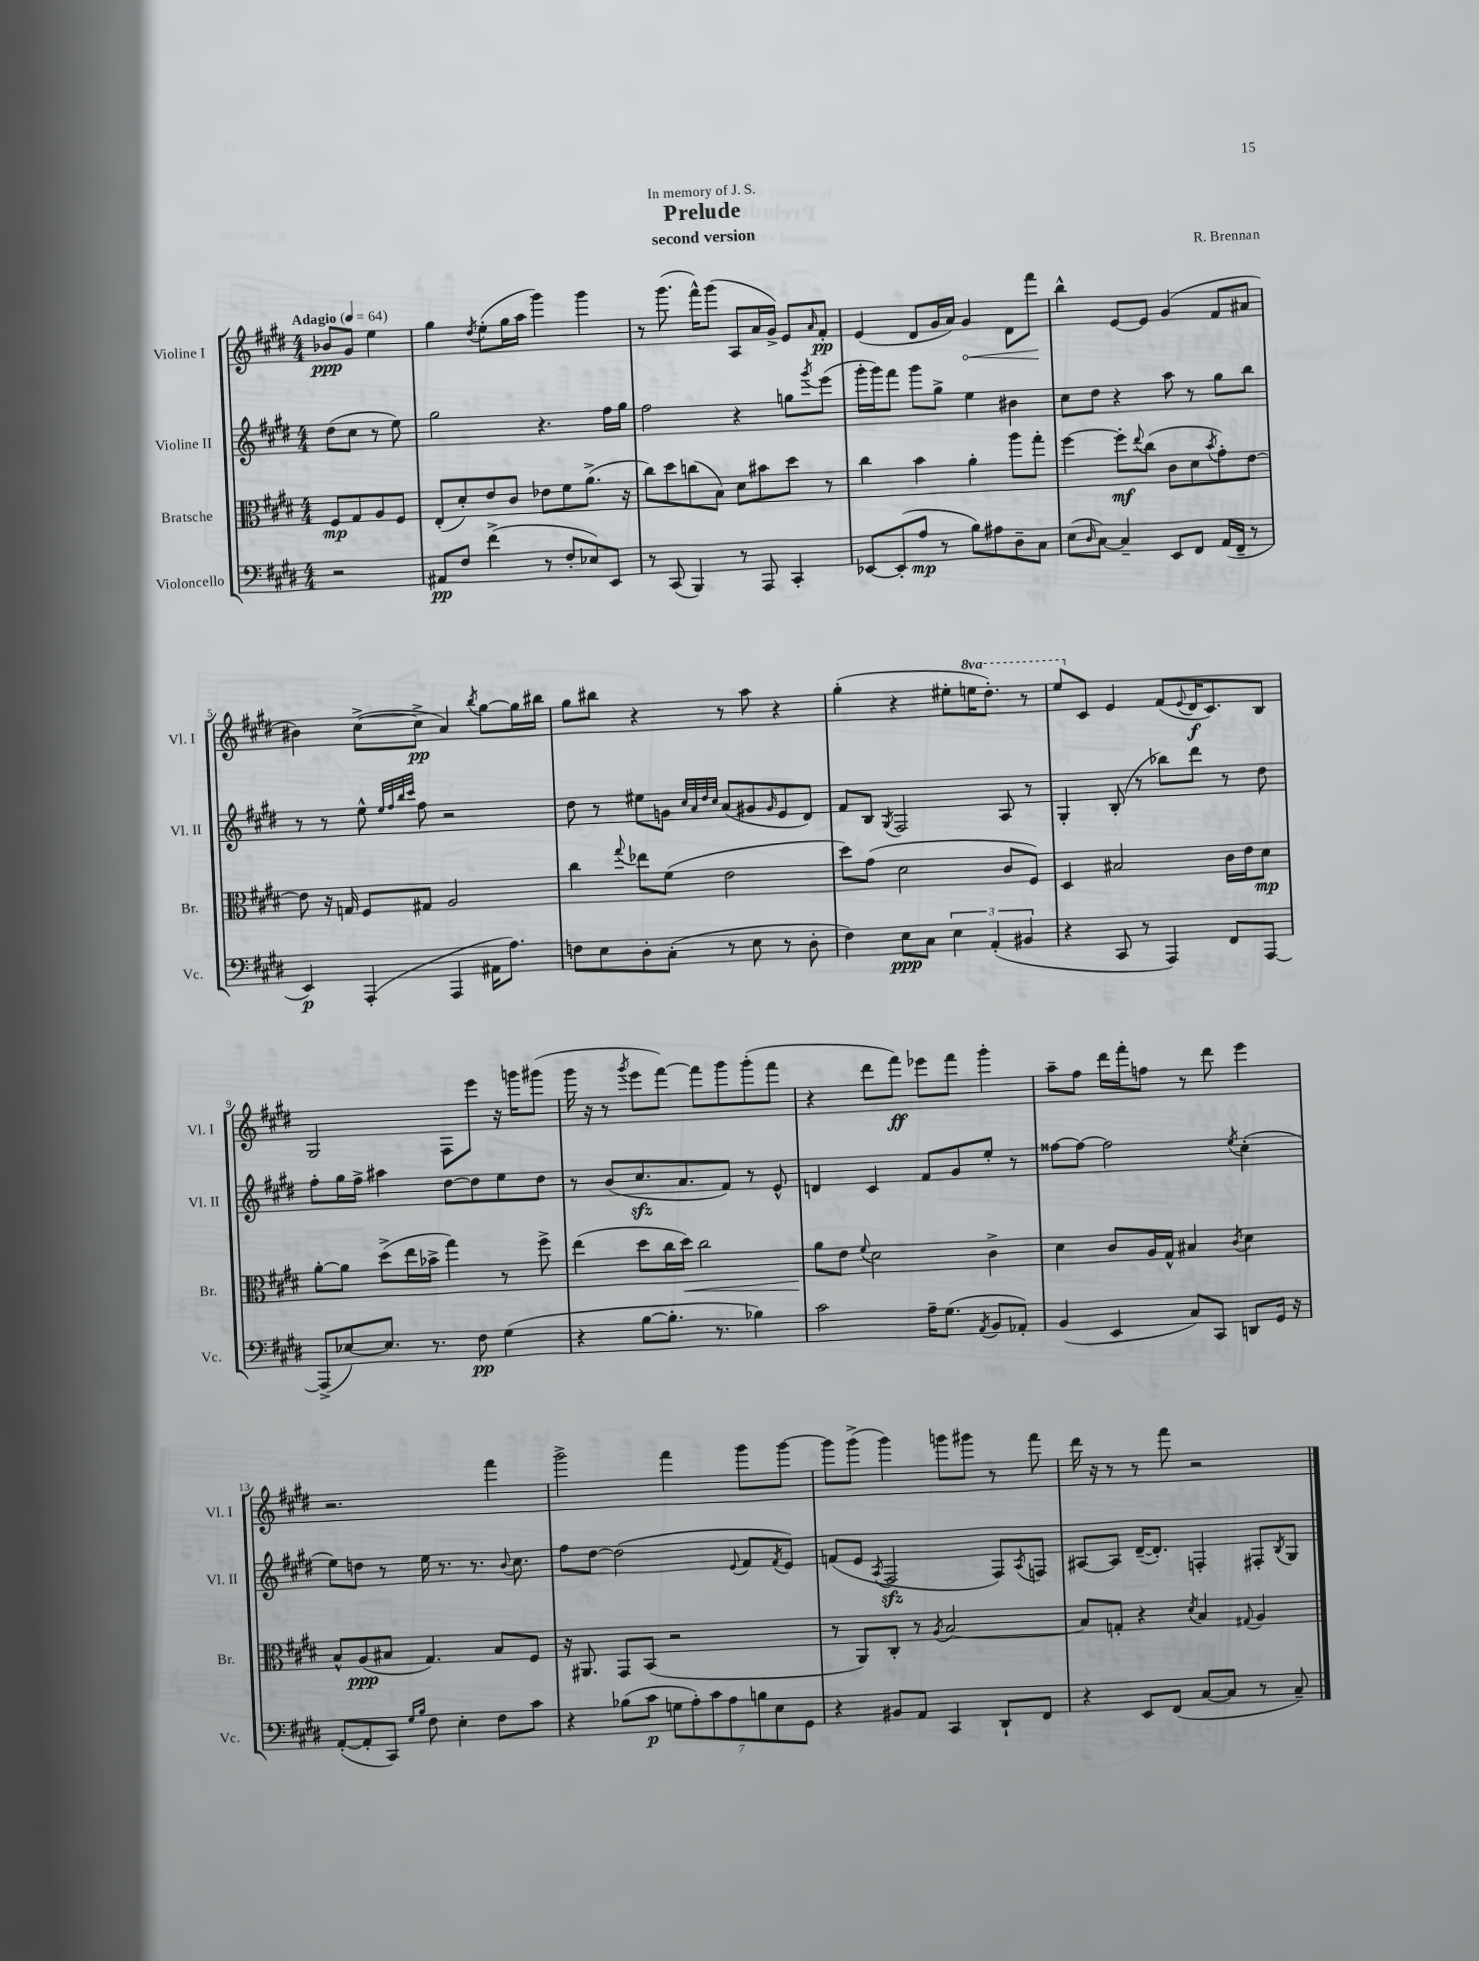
\header { title = "Prelude" composer = "R. Brennan" subtitle = "second version" dedication = "In memory of J. S." }
<<
\new StaffGroup <<
\new Staff = "s0" \with { instrumentName = "Violine I" shortInstrumentName = "Vl. I" } {
    \clef treble \key e \major \numericTimeSignature \time 4/4 \set Staff.ottavationMarkups = #ottavation-simple-ordinals \partial 2 \tempo "Adagio" 4 = 64
    bes'8\ppp gis'8 e''4 |
    gis''4 \acciaccatura { dis''8 } e''8-.( gis''16 a''16 gis'''4) gis'''4 |
    r8 gis'''8.( fis'''16-^) gis'''8( a8 a'16 gis'16->) e'8 \grace { a'16 } fis'8-.\pp |
    e'4( dis'8 gis'16 a'16) \once \override Hairpin.circled-tip = ##t gis'4\< dis'8 fis'''8\! |
    b''4-^ e'8~ e'8 gis'4( fis'8 ais'8 |
    bis'4) cis''8~->( cis''8->\pp a'4) \acciaccatura { b''8 } gis''8~ gis''16 bis''16 |
    gis''8 bis''8 r4 r8 a''8 r4 |
    gis''4-.( r4 eis''8-. \ottava #1 e'''!16 dis'''8.-.) r8 |
    e'''8 \ottava #0 cis'8 e'4 fis'8( \appoggiatura { e'8 } dis'16\f cis'8.) b8 |
    gis2 fis8 e'''8 r16 g'''16 gis'''8( |
    gis'''16 r16 r8 \acciaccatura { gis'''8 } e'''8 fis'''8~) fis'''8 gis'''8 gis'''8-.( fis'''8 |
    r4 dis'''8 fis'''8\ff) ees'''8 fis'''8 gis'''4-. |
    a''8-- fis''8 dis'''16 fis'''16-. f''8 r8 dis'''8 e'''4 |
    r2. fis'''4 |
    gis'''2-> fis'''4 gis'''8 gis'''8~ |
    gis'''8 gis'''8->( gis'''4) g'''8 gis'''8 r8 fis'''8 |
    dis'''16 r16 r8 r8 fis'''8 r2 \bar "|." |
}
\new Staff = "s1" \with { instrumentName = "Violine II" shortInstrumentName = "Vl. II" } {
    \clef treble \key e \major \numericTimeSignature \time 4/4 \partial 2
    dis''8( cis''8 r8 e''8) |
    gis''2 r4. fis''16 gis''16 |
    fis''2 r4 g''8 \acciaccatura { gis'''8 } e'''8( |
    gis'''16-. gis'''16) fis'''8 gis'''8 gis''8-> e''4 bis'4 |
    cis''8 dis''8 r4 a''8 r8 gis''8 b''8 |
    r8 r8 e''8-^ \grace { e''32 fis''32 b''32 cis'''32 } fis''8 r2 |
    dis''8 r8 eis''8 g'8 \grace { cis''32 a'32 dis''32 cis''32 } a'8( gis'8 \grace { gis'16 } e'8 dis'8) |
    fis'8 b8 \acciaccatura { gis8 } fis2 a8 r8 |
    gis4-. b8-.( r8 bes''8) dis'''8 r8 dis''8 |
    fis''8-. gis''16 fis''16-> ais''4 dis''8~ dis''8 e''8 dis''8 |
    r8 b'8( cis''8.\sfz a'8. fis'8) r8 e'8-^ |
    d'4 cis'4 fis'8 gis'8 e''8-. r8 |
    fisis''8~ fisis''8~ fisis''2 \acciaccatura { e''8 } cis''4-.( |
    e''8) d''8 r8 e''16 r8. r8. \appoggiatura { b'8 } cis''8. |
    fis''8 dis''8~ dis''2( \appoggiatura { e'8 } fis'8 \acciaccatura { fis'8 } e'8) |
    f'8( e'8 \acciaccatura { a8 } fis2\sfz fis8) \acciaccatura { a8 } f8 |
    ais8~ ais8 dis'16~--( dis'8.-.) f4-. fis8-. \acciaccatura { b8 } gis8 \bar "|." |
}
\new Staff = "s2" \with { instrumentName = "Bratsche" shortInstrumentName = "Br." } {
    \clef alto \key e \major \numericTimeSignature \time 4/4 \partial 2
    fis8\mp gis8 a8 fis8 |
    e8-.( dis'8-.) e'8 cis'8 ees'8 fis'8 a'8.->( r16 |
    cis''8) dis''8 c''8( b8) dis'8 bis'8 dis''8 r8 |
    cis''4 b'4 a'4-. a''8 gis''8-. |
    fis''4~ fis''8-.\mf \appoggiatura { e''8 } cis''8( cis'8 dis'8 \acciaccatura { b'8 } gis'8-.) e'8~ |
    e'8 r16 g16 fis8 gis8 a2 |
    cis''4 \appoggiatura { gis''8 } ees''8 fis'8( e'2 |
    dis''8) gis'8( dis'2 cis'8 fis8) |
    dis4 bis2 cis'16 e'16 dis'8\mp |
    a'8~-. a'8 dis''8->( e''16 bes'16-> gis''4) r8 fis''8-> |
    e''4( dis''8 cis''16 dis''16\<) cis''2 |
    a'8\! e'8 \appoggiatura { fis'8 } dis'2 cis'4-> |
    dis'4 cis'8 a16 gis16-^ bis4 \acciaccatura { cis'8 } dis'4 |
    b8-^ a8\ppp( bis8 gis4.) bis8 fis8 |
    r16 ais,8. gis,8 b,8( r2 |
    r8 a,8) cis8-. r8 \acciaccatura { a8 } b2~ |
    b8 g8-. r4 \acciaccatura { dis'8 } b4 \appoggiatura { gis8 } a4 \bar "|." |
}
\new Staff = "s3" \with { instrumentName = "Violoncello" shortInstrumentName = "Vc." } {
    \clef bass \key e \major \numericTimeSignature \time 4/4 \partial 2
    r2 |
    ais,8\pp fis8 fis'4->( r8 fis8-. ees8) e,8 |
    r8 cis,8( b,,4) r8 a,,8 cis,4-. |
    ees,8~ ees,8-.( a8\mp r8 b8) ais8 dis8-- cis8 |
    e8( \grace { dis16 } cis8~) cis4-- e,8 fis,8 a,16( fis,16-- r8 |
    e,4\p) a,,4-.( a,,4 ais,16 a8.) |
    f8 e8 dis8-. cis8-.( r8 e8 r8 dis8-. |
    fis4) e8\ppp cis8 \tuplet 3/2 { e4 a,4-.( bis,4 } |
    r4 cis,8 r8 a,,4) fis,8 a,,8~ |
    a,,8->( ees8~) ees8. r8. fis8\pp gis4( |
    r4 b8~ b8.-. r8. bes4) |
    cis'2 a16-- gis8.( \acciaccatura { a,8 } b,8 aes,8-.) |
    b,4( e,4 cis8) cis,8 d,8 gis,16 r16 |
    a,8~-.( a,8-. cis,8) \grace { gis16 b16 } fis8 e4-. fis8 cis'8 |
    r4 bes8( cis'8\p \tuplet 7/4 { g8 a8-.) cis'8 a8 b8 e8 gis,8 } |
    r4 bis,8 a,8 cis,4 dis,8-! fis,8 |
    r4 e,8 fis,8( cis8~ cis8 r8 cis8--) \bar "|." |
}
>>
>>
